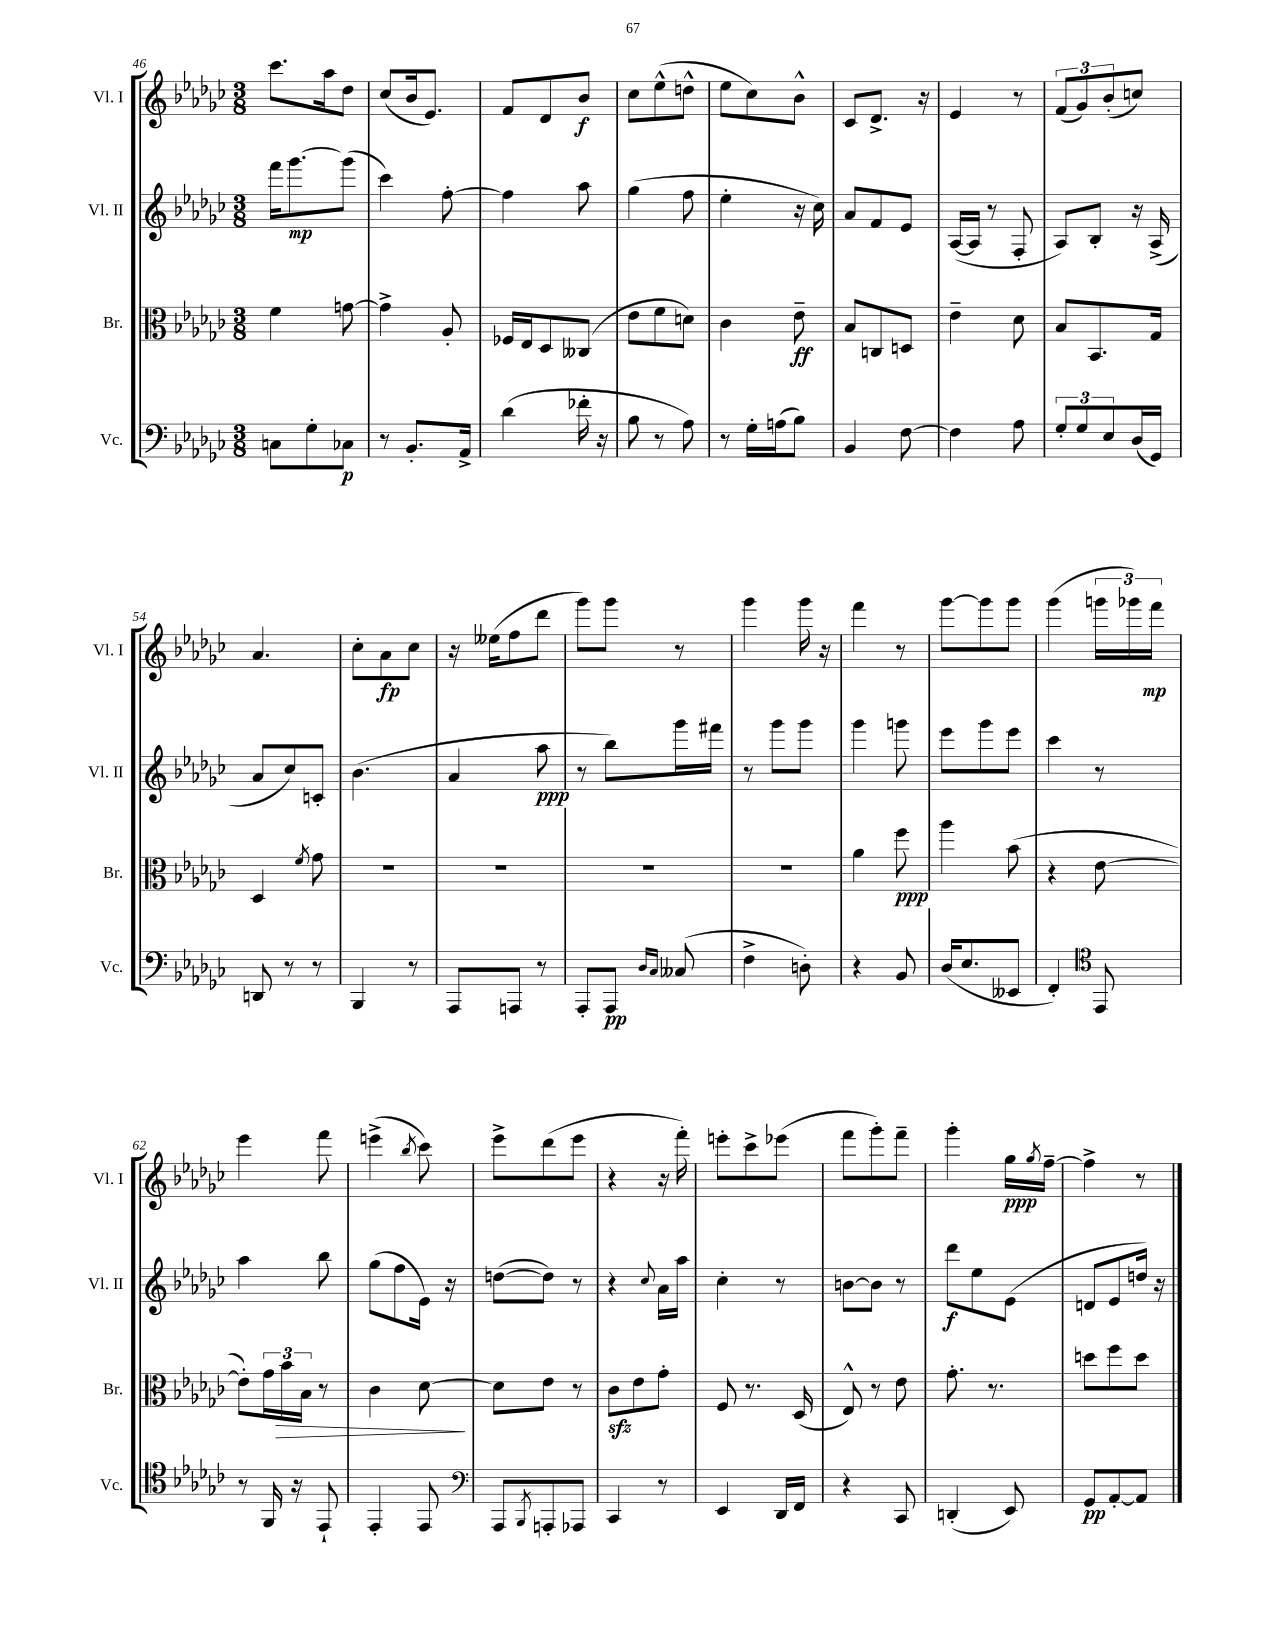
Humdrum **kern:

**kern	**kern	**kern	**kern
*staff4	*staff3	*staff2	*staff1
*clefF4	*clefC3	*clefG2	*clefG2
*k[b-e-a-d-g-c-]	*k[b-e-a-d-g-c-]	*k[b-e-a-d-g-c-]	*k[b-e-a-d-g-c-]
*M3/8	*M3/8	*M3/8	*M3/8
8C	4f	16fff	8.ccc-
.	.	[8.ggg-	.
8G-'	.	.	.
.	.	.	16aa-
8C-	[8g	(8ggg-]	8dd-
=	=	=	=
8r	4g^]	4ccc-)	(8cc-
8.BB-'	.	.	16b-
.	.	.	8.e-)
.	8A-'	[8ff'	.
16AA-^	.	.	.
=	=	=	=
(4d-	16F-	4ff]	8f
.	16E-	.	.
.	8D-	.	8d-
16f-'	(8C--	8aa-	8b-
16r	.	.	.
=	=	=	=
8B-	8e-	(4gg-	8cc-
8r	8f	.	(8ee-^^
8A-)	8d)	8ff	8dd^^
=	=	=	=
8r	4c-	4ee-'	8ee-
16G-'	.	.	8cc-)
(16A	.	.	.
8B-)	8e-~	16r	8b-^^
.	.	16cc-)	.
=	=	=	=
4BB-	8B-	8a-	8c-
.	8C	8f	8.d-^
[8F	8D	8e-	.
.	.	.	16r
=	=	=	=
4F]	4e-~	([16A-	4e-
.	.	16A-]	.
.	.	8r	.
8A-	8d-	8F'	8r
=	=	=	=
12G-'	8B-	8A-)	(12f
12G-	.	.	12g-)
.	8.BB-	8B-'	.
12E-	.	.	(12b-'
(16D-	.	16r	8cc)
16GG-)	16G-	(16A-^	.
=	=	=	=
8DD	4D-	8a-	4.a-
8r	.	8cc-)	.
.	8qf	.	.
8r	8g-	8c'	.
=	=	=	=
4BBB-	4.r	(4.b-	8cc-'
.	.	.	8a-
8r	.	.	8cc-
=	=	=	=
8AAA-	4.r	4a-	16r
.	.	.	(16ee--
8AAA	.	.	8ff
8r	.	8aa-	8ddd-
=	=	=	=
8AAA-'	4.r	8r	8ggg-)
8AAA-	.	8bb-)	8ggg-
16qqD-	.	.	.
16qqC-	.	.	.
(8C--	.	16ggg-	8r
.	.	16fff#	.
=	=	=	=
4F^	4.r	8r	4ggg-
.	.	8ggg-	.
8D')	.	8ggg-	16ggg-
.	.	.	16r
=	=	=	=
4r	4a-	4ggg-	4fff
8BB-	8ff	8ggg	8r
=	=	=	=
(16D-	4aa-	8eee-	[8ggg-
8.E-	.	.	.
.	.	8ggg-	8ggg-]
8EE--	(8b-	8eee-	8ggg-
=	=	=	=
4FF')	4r	4ccc-	(4ggg-
*clefC4	*	*	*
8EE-	[8e-	8r	24ggg
.	.	.	24ggg-)
.	.	.	24fff
=	=	=	=
8r	8e-'])	4aa-	4eee-
16FF	24g-	.	.
.	24b-	.	.
16r	.	.	.
.	24B-	.	.
8EE-`	8r	8bb-	8fff
=	=	=	=
4EE-'	4c-	(8gg-	(4eee^
.	.	8ff	.
.	.	.	8qbb-
8EE-	[8d-	16e-)	8ccc-)
.	.	16r	.
=	=	=	=
*clefF4	*	*	*
8AAA-	8d-]	([8dd	8eee-^
8qBBB-	.	.	.
8AAA'	8e-	8dd])	(8ddd-
8AAA-	8r	8r	8eee-
=	=	=	=
4CC-	8c-	4r	4r
.	8e-	.	.
.	.	8qqcc-	.
8r	8g-'	16a-	16r
.	.	16aa-	16fff')
=	=	=	=
4EE-	8F	4cc-'	8eee'
.	8.r	.	8ccc-^
16DD-	.	8r	(8eee-
16FF	(16D-	.	.
=	=	=	=
4r	8E-^^)	[8b	8fff
.	8r	8b]	8ggg-')
8CC-	8e-	8r	8fff~
=	=	=	=
(4DD'	8.g-'	8ddd-	4ggg-'
.	.	8ee-	.
.	8.r	.	.
8EE-)	.	(8e-	16gg-
.	.	.	8qgg-
.	.	.	[16ff~
=	=	=	=
8GG-	8dd	8d	4ff^]
[8AA-'	8ff	8e-	.
8AA-]	8dd	16dd)	8r
.	.	16r	.
==	==	==	==
*-	*-	*-	*-
